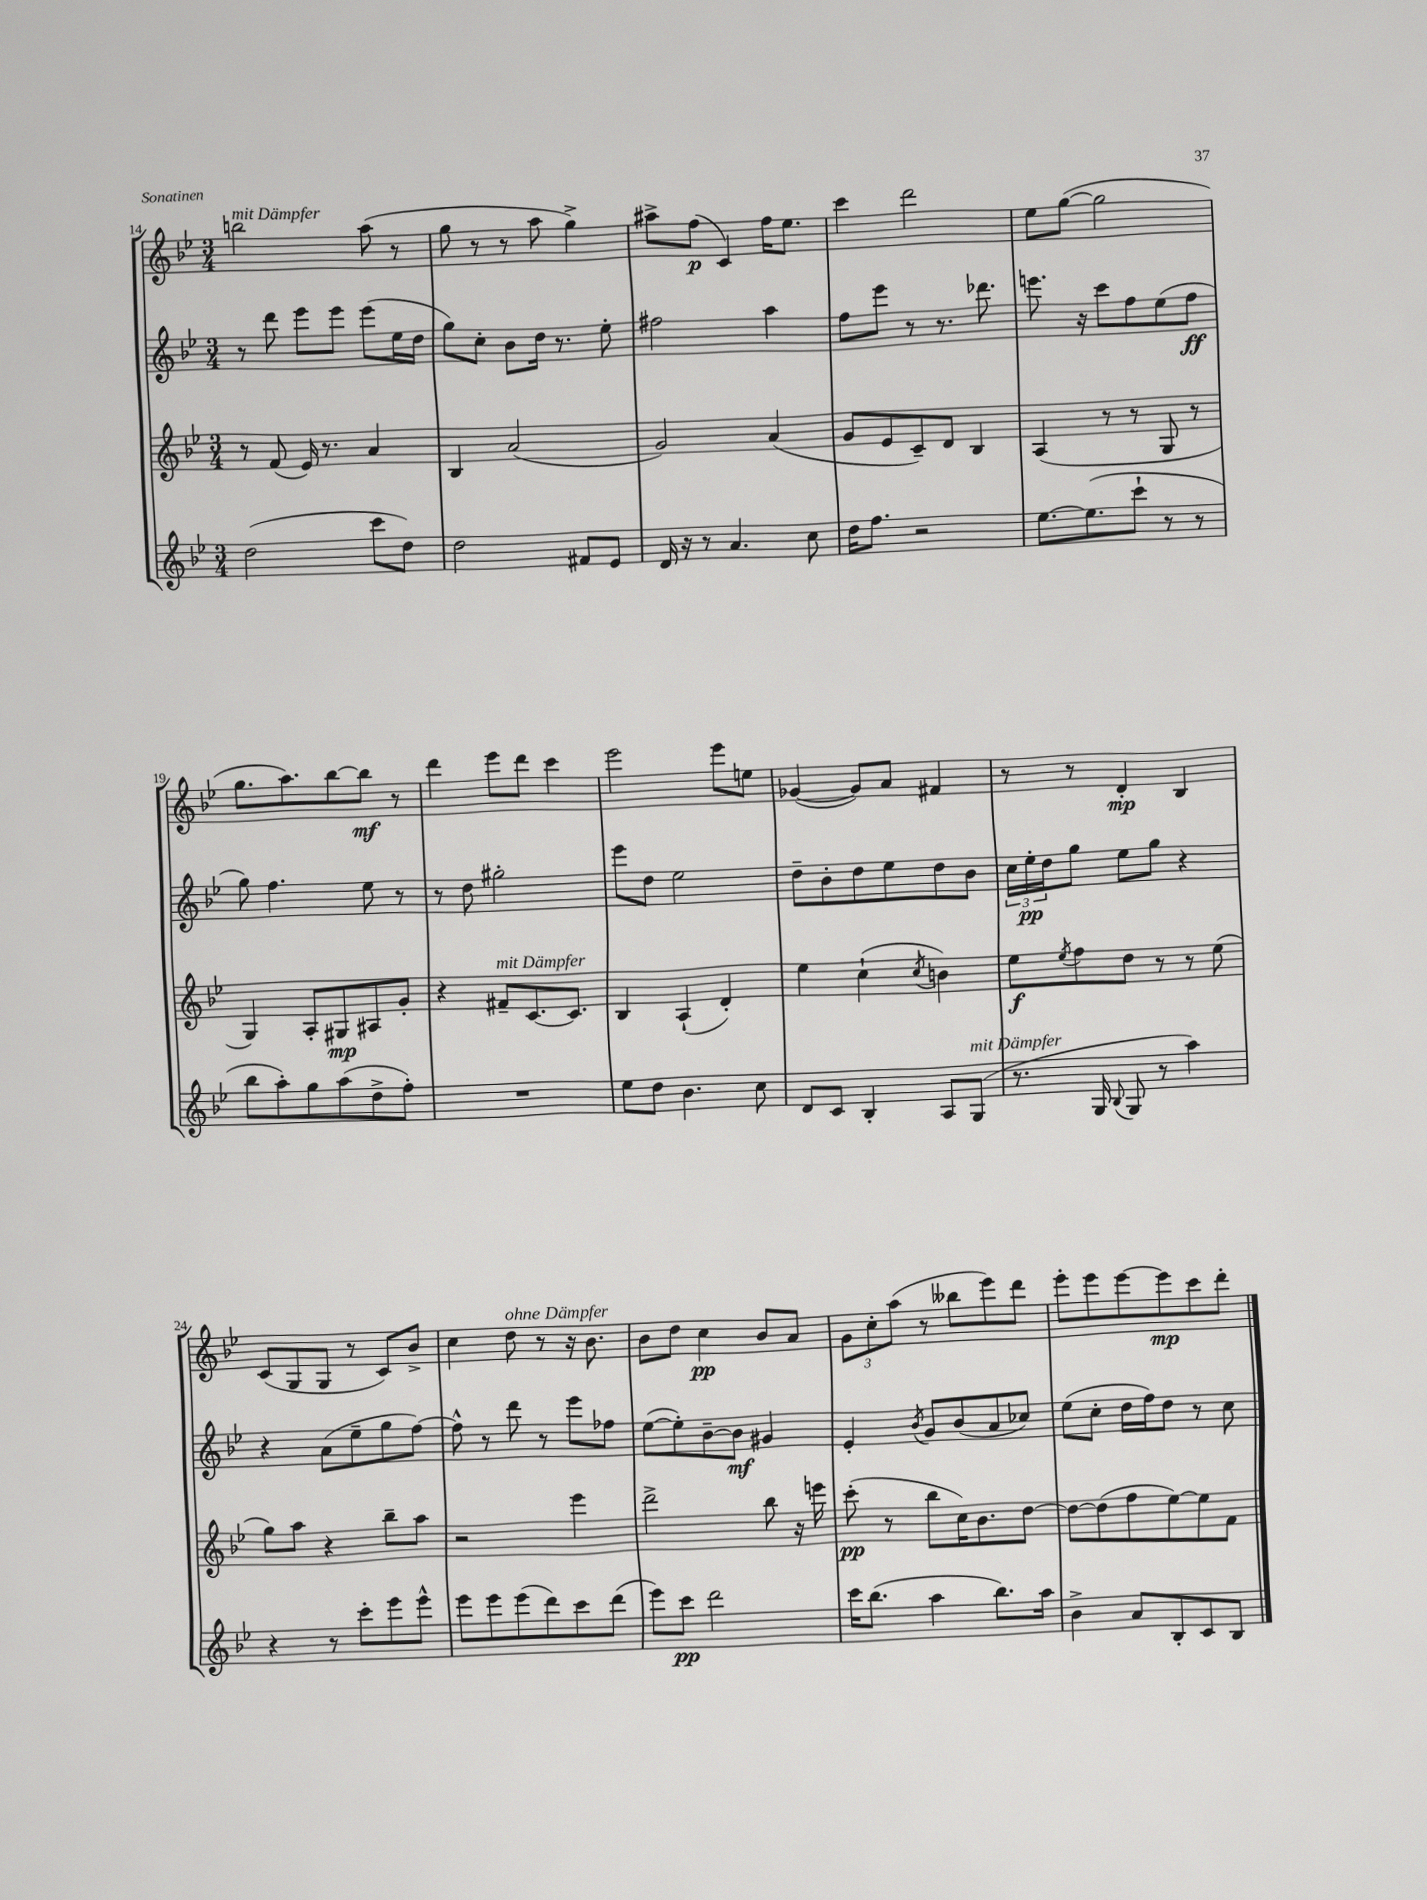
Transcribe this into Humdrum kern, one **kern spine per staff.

**kern	**dynam	**kern	**dynam	**kern	**dynam	**kern	**dynam
*part4	*part4	*part3	*part3	*part2	*part2	*part1	*part1
*staff4	*staff4	*staff3	*staff3	*staff2	*staff2	*staff1	*staff1
*clefG2	*	*clefG2	*	*clefG2	*	*clefG2	*
*k[b-e-]	*	*k[b-e-]	*	*k[b-e-]	*	*k[b-e-]	*
*M3/4	*	*M3/4	*	*M3/4	*	*M3/4	*
=14	=14	=14	=14	=14	=14	=14	=14
!	!	!	!	!	!	!LO:TX:a:i:t=mit Dämpfer	!
(2dd\	.	8r	.	8r	.	2bbn\	.
.	.	(8f/	.	8ddd\	.	.	.
.	.	16e-/)	.	8eee-\L	.	.	.
.	.	8.r	.	.	.	.	.
.	.	.	.	8eee-\J	.	.	.
8ccc\L	.	4a/	.	(8eee-\L	.	(8aa\	.
8dd\J)	.	.	.	16ee-\L	.	8r	.
.	.	.	.	16dd\JJ	.	.	.
=15	=15	=15	=15	=15	=15	=15	=15
2dd\	.	4B-/	.	8gg\L)	.	8gg\	.
.	.	.	.	8cc'\J	.	8r	.
.	.	(2a/	.	8b-\L	.	8r	.
.	.	.	.	16dd\Jk	.	8aa\	.
.	.	.	.	8.r	.	.	.
8f#X/L	.	.	.	.	.	4gg^\)	.
8e-/J	.	.	.	8ee-'\	.	.	.
=16	=16	=16	=16	=16	=16	=16	=16
16d/	.	2g/)	.	2ff#X\	.	8aa#X^\L	.
16r	.	.	.	.	.	.	.
8r	.	.	.	.	.	(8ff\J	p
4.a/	.	.	.	.	.	4c/)	.
.	.	(4a/	.	4aa\	.	16ff\KL	.
.	.	.	.	.	.	8.ee-\J	.
8cc\	.	.	.	.	.	.	.
=17	=17	=17	=17	=17	=17	=17	=17
16dd\KL	.	8g/L	.	8ff\L	.	4ccc\	.
8.ff\J	.	.	.	.	.	.	.
.	.	8e-/	.	8eee-\J	.	.	.
2r	.	8c~/)	.	8r	.	2ddd\	.
.	.	8d/J	.	8.r	.	.	.
.	.	4B-/	.	.	.	.	.
.	.	.	.	8.ddd-X\	.	.	.
=18	=18	=18	=18	=18	=18	=18	=18
[8.ee-\L	.	(4A/	.	8.eeen\	.	8ee-\L	.
.	.	.	.	.	.	([8gg\J	.
(8.ee-\]	.	.	.	16r	.	.	.
.	.	8r	.	8ccc\L	.	2gg\]	.
8ccc`\J	.	8r	.	8ff\	.	.	.
8r	.	8G/	.	(8ee-\	.	.	.
8r	.	8r	.	8ff\J	ff	.	.
!!LO:LB:g=z
=19	=19	=19	=19	=19	=19	=19	=19
8bb-\L	.	4G/)	.	8gg\)	.	8.gg\L	.
8aa'\)	.	.	.	4.ff\	.	.	.
.	.	.	.	.	.	8.aa\)	.
8gg\	.	8A'/L	.	.	.	.	.
(8aa\	.	8G#X/	mp	.	.	[8bb-\	.
8dd^\	.	8A#X/	.	8ee-\	.	8bb-\J]	mf
8ff'\J)	.	8g'/J	.	8r	.	8r	.
=20	=20	=20	=20	=20	=20	=20	=20
2.r	.	4r	.	8r	.	4ddd\	.
.	.	.	.	8dd\	.	.	.
!	!	!LO:TX:a:i:t=mit Dämpfer	!	!	!	!	!
.	.	8f#X~/L	.	2gg#X'\	.	8eee-\L	.
.	.	[8.c/	.	.	.	8ddd\J	.
.	.	.	.	.	.	4ccc\	.
.	.	8.c/J]	.	.	.	.	.
=21	=21	=21	=21	=21	=21	=21	=21
8ee-\L	.	4B-/	.	8eee-\L	.	2eee-\	.
8dd\J	.	.	.	8dd\J	.	.	.
4.b-\	.	(4A`/	.	2ee-\	.	.	.
.	.	4d'/)	.	.	.	8eee-\L	.
8cc\	.	.	.	.	.	8een\J	.
=22	=22	=22	=22	=22	=22	=22	=22
8d/L	.	4ee-\	.	8dd~\L	.	([4g-X/	.
8c/J	.	.	.	8b-'\	.	.	.
4B-'/	.	(4cc`\	.	8dd\	.	8g-/L])	.
.	.	.	.	8ee-\	.	8a/J	.
.	.	8qcc/	.	.	.	.	.
8A/L	.	4bn\)	.	8dd\	.	4f#X/	.
!LO:TX:a:i:t=mit Dämpfer	!	!	!	!	!	!	!
(8G/J	.	.	.	8b-\J	.	.	.
=23	=23	=23	=23	=23	=23	=23	=23
8.r	.	8ee-\L	f	24cc\LL	.	8r	.
.	.	.	.	24ee-'\	pp	.	.
.	.	.	.	24dd\J	.	.	.
.	.	8qee-/	.	.	.	.	.
.	.	8ff\	.	8gg\J	.	8r	.
16G/	.	.	.	.	.	.	.
8qqB-/	.	.	.	.	.	.	.
8G/	.	8dd\J	.	8ee-\L	.	4d'/	mp
8r	.	8r	.	8gg\J	.	.	.
4aa\)	.	8r	.	4r	.	4B-/	.
.	.	(8ee-\	.	.	.	.	.
!!LO:LB:g=z
=24	=24	=24	=24	=24	=24	=24	=24
4r	.	8gg\L)	.	4r	.	(8c/L	.
.	.	8aa\J	.	.	.	8G/	.
8r	.	4r	.	(8a\L	.	8G/J	.
8ccc'\L	.	.	.	8ee-~\	.	8r	.
8eee-\	.	8bb-~\L	.	8gg\	.	8c/L)	.
8eee-^^\J	.	8aa\J	.	[8ff\J)	.	8b-^/J	.
=25	=25	=25	=25	=25	=25	=25	=25
8eee-\L	.	2r	.	8ff^^\]	.	4cc\	.
8eee-\	.	.	.	8r	.	.	.
!	!	!	!	!	!	!LO:TX:a:i:t=ohne Dämpfer	!
(8eee-\	.	.	.	8ddd\	.	8dd\	.
8ddd\)	.	.	.	8r	.	8r	.
8ccc\	.	4eee-\	.	8eee-\L	.	16r	.
.	.	.	.	.	.	8.b-\	.
(8ddd\J	.	.	.	8ff-X\J	.	.	.
=26	=26	=26	=26	=26	=26	=26	=26
8eee-\L)	.	2ddd^\	.	([8ee-\L	.	8b-\L	.
8ccc\J	pp	.	.	8ee-'\])	.	8dd\J	.
2ddd\	.	.	.	[8b-~\	.	4cc\	pp
.	.	.	.	8b-\J]	mf	.	.
.	.	8bb-\	.	4g#X/	.	8b-/L	.
.	.	16r	.	.	.	8a/J	.
.	.	16eeen\	.	.	.	.	.
=27	=27	=27	=27	=27	=27	=27	=27
16ccc\KL	.	(8ccc'\	pp	4e-'/	.	12g\L	.
(8.bb-\J	.	.	.	.	.	.	.
.	.	.	.	.	.	12cc'\	.
.	.	8r	.	.	.	.	.
.	.	.	.	.	.	(12aa\J	.
.	.	.	.	8qb-/	.	.	.
4aa\	.	8bb-\L	.	8g/L	.	8r	.
.	.	16cc\K)	.	(8b-/	.	8bb--X\L	.
.	.	8.b-\	.	.	.	.	.
8.bb-\L)	.	.	.	8a/	.	8eee-\)	.
.	.	[8dd\J	.	8cc-X/J)	.	8ddd\J	.
16aa\Jk	.	.	.	.	.	.	.
=28	=28	=28	=28	=28	=28	=28	=28
4b-^\	.	8dd\L_	.	(8ee-\L	.	8eee-'\L	.
.	.	(8dd\]	.	8cc'\J	.	8eee-\	.
8a/L	.	8ff\	.	16dd\LL	.	[8eee-\	.
.	.	.	.	16ff\J)	.	.	.
8B-'/	.	[8ee-\)	.	8dd\J	.	8eee-\]	mp
8c/	.	8ee-\]	.	8r	.	8ccc\	.
8B-/J	.	8f\J	.	8cc\	.	8ddd'\J	.
==	==	==	==	==	==	==	==
*-	*-	*-	*-	*-	*-	*-	*-
